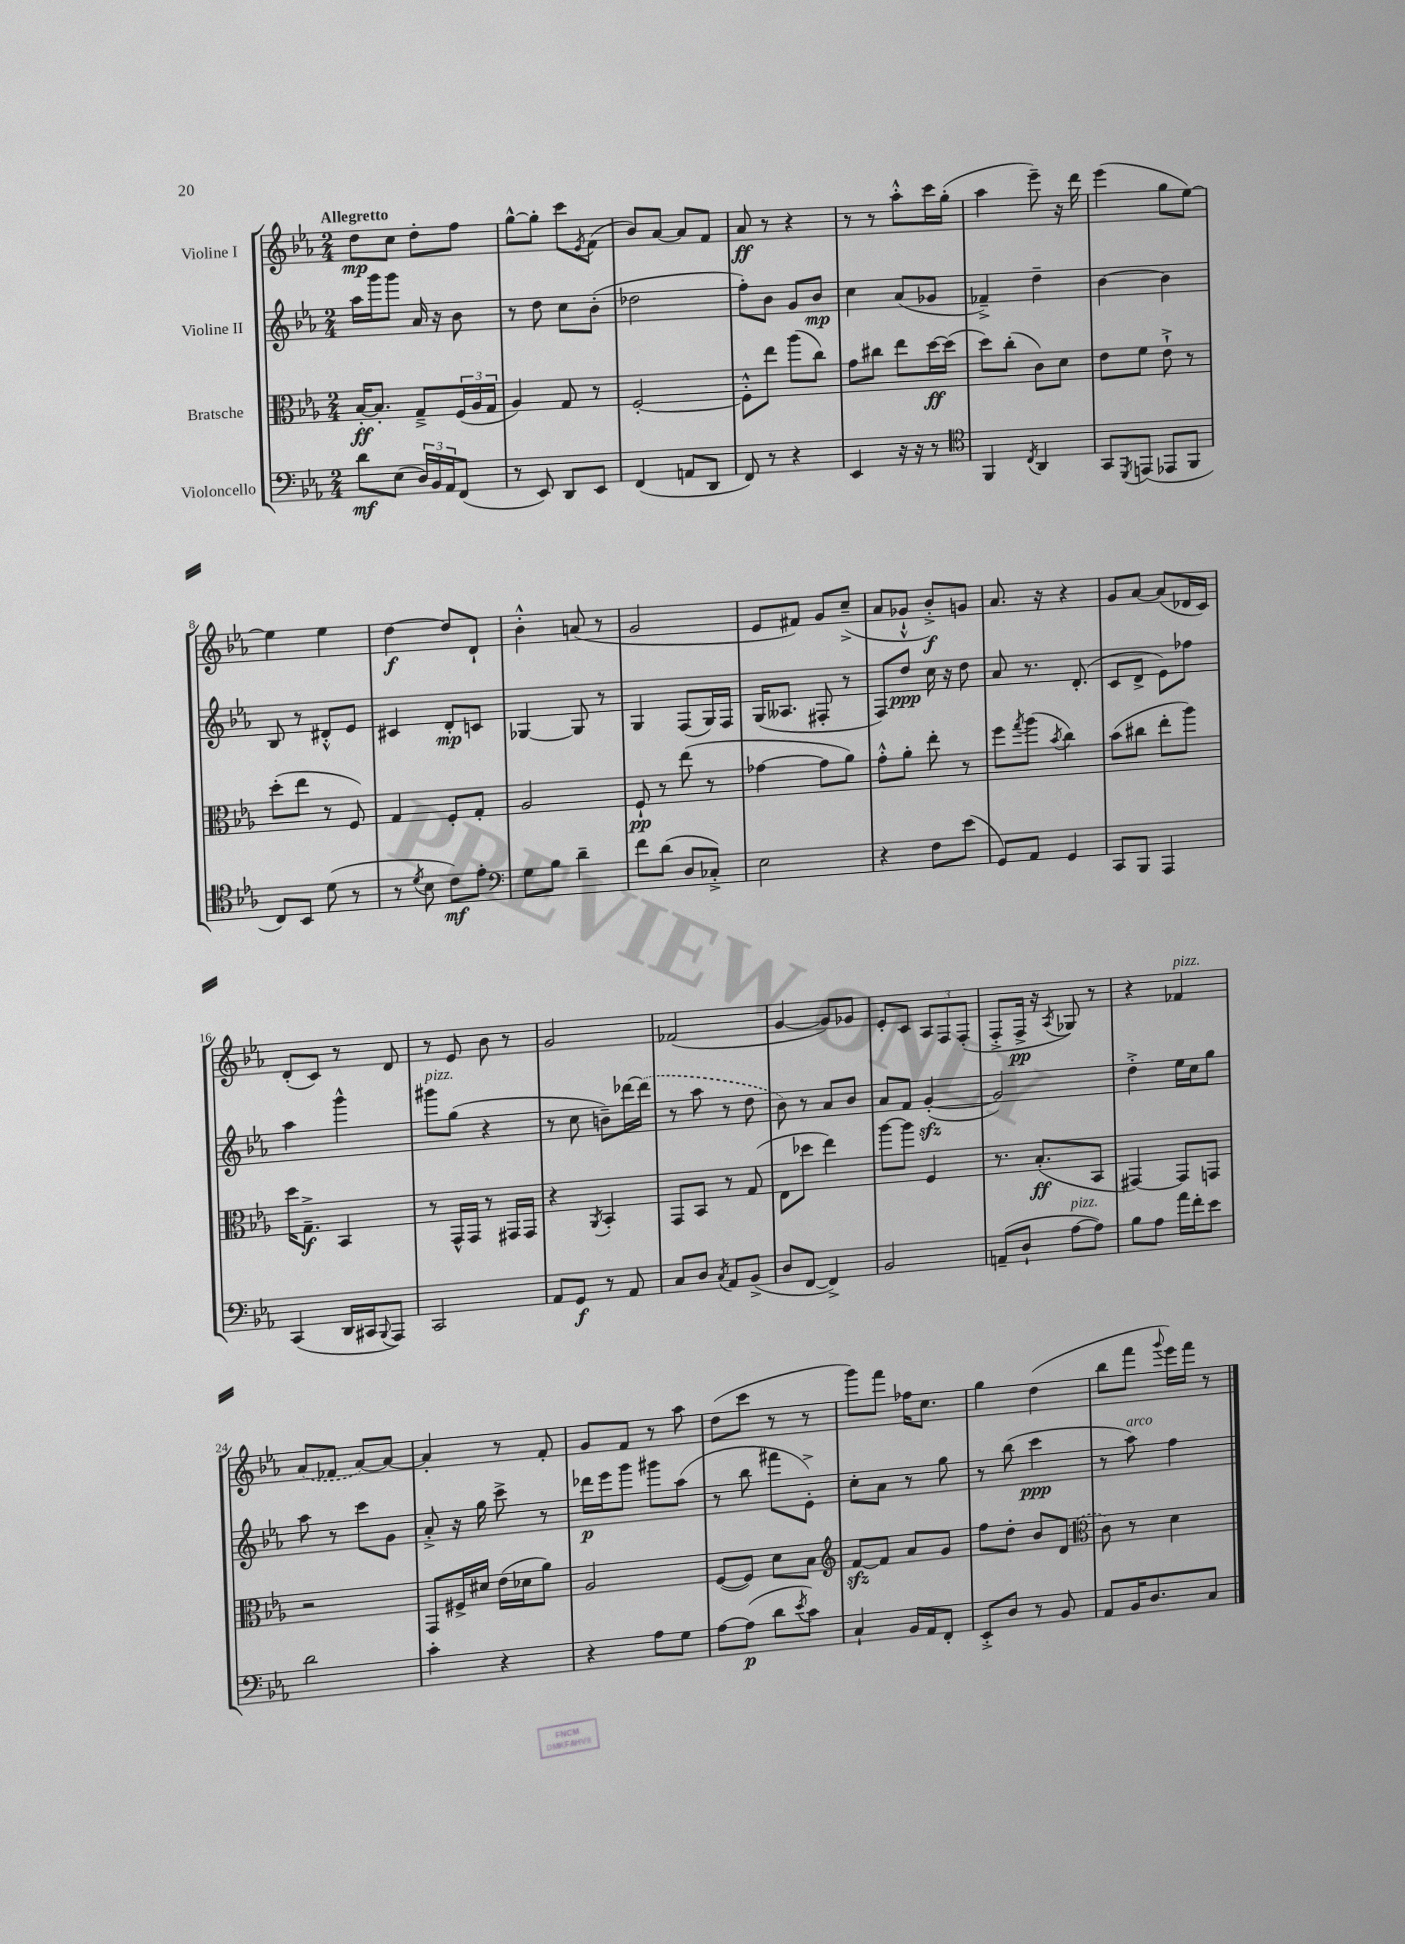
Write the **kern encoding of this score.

**kern	**kern	**kern	**kern
*staff4	*staff3	*staff2	*staff1
*clefF4	*clefC3	*clefG2	*clefG2
*k[b-e-a-]	*k[b-e-a-]	*k[b-e-a-]	*k[b-e-a-]
*M2/4	*M2/4	*M2/4	*M2/4
8d\L	[16B-'/LK	16aa-\LL	8dd\L
.	8.B-'/]J	16ggg\J	.
(8E-\J	.	8ggg\J	8cc\J
24D/LL)	8G~^/L	16a-/	8dd'\L
24BB-/	.	.	.
.	.	16r	.
24AA-/J	.	.	.
(8FF/J	(24F/L	8b-\	8ff\J
.	24A-/	.	.
.	24G/JJ	.	.
=	=	=	=
8r	4A-/)	8r	[8gg^^\L
8EE-/)	.	8dd\	8gg'\]J
8DD/L	8G/	8cc\L	8ccc\L
.	.	.	8qe-/
8EE-/J	8r	(8b-'\J	(8f\J
=	=	=	=
(4FF/	[2F'/	2dd-\	8b-/L)
.	.	.	[8a-/J
8AA/L	.	.	8a-/]L
8DD/J	.	.	8f/J
=	=	=	=
8FF/)	8F'^^\]L	8ff'\L)	8a-/
8r	8ee-\J	8b-\J	8r
4r	(8aa-\L	8g/L	4r
.	8cc\J)	8b-/J	.
=	=	=	=
4EE-/	8g\L	4cc\	8r
.	8cc#\J	.	8r
16r	8ee-\L	(8a-/L	8aa-'^^\L
16r	.	.	.
8r	[16dd\L	8g-/J	16ccc\L
.	(16dd\]JJ	.	(16gg'\JJ
=	=	=	=
*clefC4	*	*	*
4FF/	8dd\L)	4f-~^/)	4aa-\
.	(8cc'\J	.	.
8qC/	.	.	.
4AA-/	8c\L)	4dd~\	8eee-~\)
.	8d\J	.	16r
.	.	.	16ddd\
=	=	=	=
8GG/L	8e-\L	[4b-\	(4eee-\
8qDD/	.	.	.
(8EE/J	8f\J	.	.
8EE-/L	8e-`^\	4b-\]	8gg\L
8FF/J	8r	.	[8ee-\J)
=	=	=	=
8C/L)	(8dd'\L	8B-/	4ee-\]
8BB-/J	8ee-\J	8r	.
(8d\	8r	8d#'^^/L	4ee-\
8r	8F/)	8e-/J	.
=	=	=	=
8r	4G/	4c#/	[4dd\
8qd/	.	.	.
8B-\	.	.	.
8c\L)	8F'/L	8d'/L	8dd/]L
8e-'\J	8G'/J	8c/J	8d`/J
=	=	=	=
*clefF4	*	*	*
8G\L	2A-/	[4G-/	4b-'^^\
8B-\J	.	.	.
4d~\	.	8G-/]	(8a/
.	.	8r	8r
=	=	=	=
8f\L	8F`/	4G/	2g/
(8d\J	8r	.	.
8D/L	(8ee-\	(8F/L	.
8C-'^/J)	8r	16G/L)	.
.	.	16F/JJ	.
=	=	=	=
2E-\	[4g-\	(16G/LK	8e-/L
.	.	8.A--/J	.
.	.	.	8f#/J)
.	8g-\]L	8F#'/	8g/L
.	8a-\J)	8r	(8cc~^/J
=	=	=	=
4r	8g'^^\L	8F/L)	8a-/L
.	8a-'\J	8dd/J	8g-`^^/J
8F\L	8ee-'\	16cc\	8b-'^/L)
.	.	16r	.
(8e-\J	8r	8dd\	8g/J
=	=	=	=
8GG/L)	8ff\L	8a-/	8.a-/
.	8qgg/	.	.
8AA-/J	(8aa-\J	8.r	.
.	.	.	16r
.	8qb-/	.	.
4GG/	4cc\)	.	4r
.	.	(8.d'/	.
=	=	=	=
8CC/L	(8b-\L	8c/L	8g/L
8BBB-/J	8cc#\J	8d^/J	[8a-/J
4AAA-/	8ee-'\L	8e-\L)	(8a-/]L
.	8aa-\J)	8ff-\J	16d-/L
.	.	.	16c/JJ)
=	=	=	=
(4CC/	16dd\LK	4aa-\	(8d'/L
.	8.G~^\J	.	.
.	.	.	8c/J)
16DD/LL	4BB-/	4ggg^^\	8r
16CC#/J	.	.	.
8qqBBB-/	.	.	.
8AAA-/J)	.	.	8d/
=	=	=	=
2CC/	8r	8ggg#\L	8r
.	16GG^^/LL	(8gg\J	8e-/
.	16GG/JJ	.	.
.	8r	4r	8b-\
.	16GG#/LL	.	8r
.	16GG#/JJ	.	.
=	=	=	=
8AA-/L	4r	8r	2g/
8GG/J	.	8cc\	.
.	8qAA-/	.	.
8r	4BB-'/	8b~\L)	.
8AA-/	.	[16ddd-\L	.
.	.	(16ddd-\]JJ	.
=	=	=	=
8C/L	8GG/L	8r	(2f-/
8D/J	8BB-/J	8aa-\	.
8qC/	.	.	.
8AA-/L	8r	8r	.
(8BB-^/J	(8G/	8dd\	.
=	=	=	=
8D/L	8E-\L	8b-\)	[4g/
[8FF/J	8dd-\J	8r	.
4FF^/])	4ee-\)	8a-/L	8g/]L)
.	.	8b-/J	8g-/J
=	=	=	=
2BB-/	[8aa-\L	8a-/L	8e-'/L
.	8aa-\]J	8f/J	8c/J
.	4F/	([4g'/	12A-/L
.	.	.	12F/
.	.	.	(12F'/J
=	=	=	=
(8AA~/L	8.r	2g/])	8F'^/L
8D`/J	.	.	16F^/Jk
.	(8.B-'/L	.	16r
.	.	.	8qA-/
[8A-\L	.	.	8G-/)
8A-\]J)	8BB-/J	.	8r
=	=	=	=
8B-\L	[4GG#/)	4dd'^\	4r
8A-\J	.	.	.
16a-\LL	8GG#/]L	16ee-\LL	4f-/
16f'\J	.	16cc\J	.
8e-\J	8GG/J	8gg\J	.
=	=	=	=
2d\	2r	8aa-\	(8a-/L
.	.	8r	8f-/J
.	.	8ccc\L	[8a-/L)
.	.	8g\J	8a-/_J
=	=	=	=
4c'\	8GG/L	8a-'^/	4a-'/]
.	16F#^/L	16r	.
.	16d#/JJ	16gg\	.
4r	(16e-\LL	8ccc^\	8r
.	16d-\J	.	.
.	8a-\J)	8r	8f'/
=	=	=	=
4r	2A-/	16ddd-\LL	8g/L
.	.	16eee-\J	.
.	.	8ggg\J	8f/J
8A-\L	.	8ggg#\L	8r
8G\J	.	(8aa-\J	8aa-\
=	=	=	=
[8A-\L	([8F/L	8r	(8dd\L
(8A-\]J	8F/]J)	8bb-\	8ccc\J
8d\L	8d\L	8fff#\L	8r
8qe-/	.	.	.
8c\J)	8B-\J	8e-'^\J)	8r
=	=	=	=
*	*clefG2	*	*
4C`/	[8f/L	8cc'\L	8ggg\L)
.	8f/]J	8a-\J	8fff\J
16BB-/LL	8a-/L	8r	16ff-\LK
16AA-/J	.	.	8.cc\J
8FF'/J	8g/J	8gg\	.
=	=	=	=
8EE-'^/L	8ff\L	8r	4gg\
8D/J	8dd'\J	(8bb-\	.
8r	8b-/L	4ccc\	(4dd\
8BB-/	(8d/J	.	.
=	=	=	=
*	*clefC3	*	*
8AA-/L	8c\)	8r	8bb-\L
16BB-/K	8r	8aa-\)	8fff\J
8.D/	.	.	.
.	.	.	8qqggg/
.	4d\	4ff\	16eee-\LL)
.	.	.	16fff\JJ
8C/J	.	.	8r
==	==	==	==
*-	*-	*-	*-
